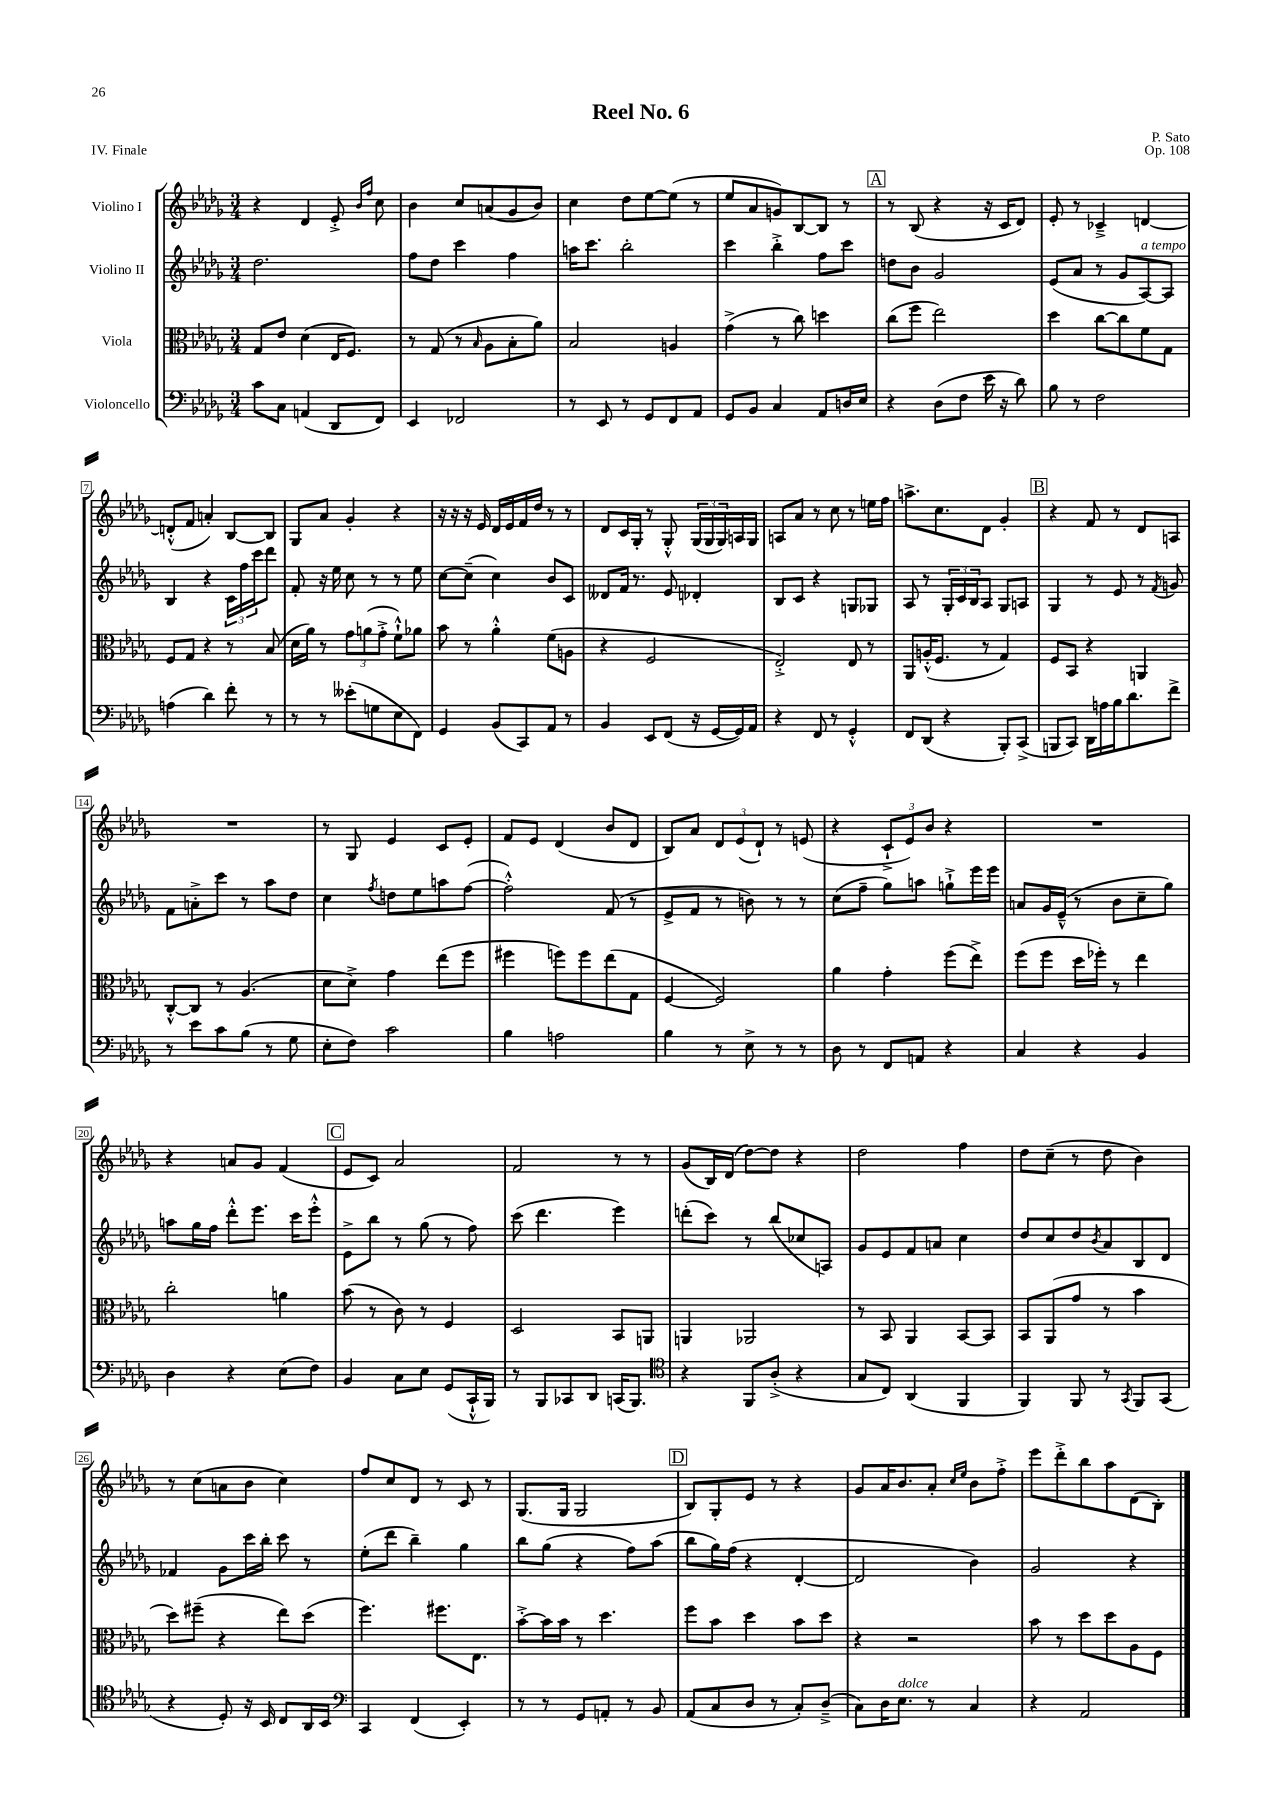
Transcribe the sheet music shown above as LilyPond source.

\header { title = "Reel No. 6" composer = "P. Sato" opus = "Op. 108" piece = "IV. Finale" }
<<
\new StaffGroup <<
\new Staff = "s0" \with { instrumentName = "Violino I" } {
    \clef treble \key des \major \numericTimeSignature \time 3/4
    r4 des'4 ees'8-.-> \grace { bes'16 f''16 } c''8 |
    bes'4 c''8 a'8( ges'8 bes'8) |
    c''4 des''8 ees''8~ ees''8( r8 |
    ees''8 aes'8 g'8) bes8~ bes8 r8 |
    \mark \markup { \box "A" } r8 bes8( r4 r16 c'16 des'8) |
    ees'8-. r8 ces'4---> d'4~ |
    d'8-.-^( f'8 a'4-.) bes8~ bes8 |
    ges8 aes'8 ges'4-. r4 |
    r16 r16 r16 ees'16 des'16 ees'16 f'16 des''16 r8 r8 |
    des'8 c'16 ges16-. r8 ges8-.-^ \tuplet 3/2 { ges16( ges16 ges16) } a16 ges16 |
    a8 aes'8 r8 c''8 r8 e''16 f''16 |
    a''8.-> c''8. des'8 ges'4-. |
    \mark \markup { \box "B" } r4 f'8 r8 des'8 a8 |
    R2. |
    r8 ges8 ees'4 c'8 ees'8-. |
    f'8 ees'8 des'4( bes'8 des'8 |
    bes8) aes'8 \tuplet 3/2 { des'8 ees'8( des'8-!) } r8 e'8( |
    r4 \tuplet 3/2 { c'8-!-> ees'8) bes'8 } r4 |
    R2. |
    r4 a'8 ges'8 f'4( |
    \mark \markup { \box "C" } ees'8 c'8) aes'2 |
    f'2 r8 r8 |
    ges'8( bes16) des'16( des''8~) des''8 r4 |
    des''2 f''4 |
    des''8 c''8--( r8 des''8 bes'4) |
    r8 c''8( a'8 bes'8 c''4) |
    f''8 c''8 des'8 r8 c'8 r8 |
    ges8.( ges16 ges2 |
    \mark \markup { \box "D" } bes8) ges8-. ees'8 r8 r4 |
    ges'8 aes'16 bes'8. aes'8-. \grace { c''16 ees''16 } bes'8 f''8-.-> |
    ees'''8 des'''8-.-> bes''8 aes''8 des'8( bes8-.) \bar "|." |
}
\new Staff = "s1" \with { instrumentName = "Violino II" } {
    \clef treble \key des \major \numericTimeSignature \time 3/4
    des''2. |
    f''8 des''8 c'''4 f''4 |
    a''16 c'''8. bes''2-. |
    c'''4 bes''4-.-> f''8 c'''8 |
    \mark \markup { \box "A" } d''8 bes'8 ges'2 |
    ees'8( aes'8 r8 ges'8 aes8~^\markup { \italic "a tempo" }) aes8 |
    bes4 r4 \tuplet 3/2 { c'16 f''16 c'''16 } des'''8 |
    f'8-. r16 ees''16 c''8 r8 r8 ees''8 |
    c''8~ c''8--( c''4) bes'8 c'8 |
    deses'8 f'16 r8. ees'8 des'4-. |
    bes8 c'8 r4 g8 ges8 |
    aes8 r8 \tuplet 3/2 { ges16-. c'16 bes16 } aes8 ges8 a8 |
    \mark \markup { \box "B" } ges4 r8 ees'8 r8 \acciaccatura { f'8 } g'8 |
    f'8 a'8-.-> c'''8 r8 aes''8 des''8 |
    c''4 \acciaccatura { f''8 } d''8 ees''8 a''8 f''8~( |
    f''2-.-^) f'8( r8 |
    ees'8-> f'8 r8 b'8) r8 r8 |
    c''8( f''8-- ges''8) a''8 g''8-!-> ees'''16 ees'''16 |
    a'8 ges'16 ees'16---^( r8 bes'8 c''8-- ges''8) |
    a''8 ges''16 f''16 des'''8-.-^ ees'''8. c'''16 ees'''8-.-^ |
    \mark \markup { \box "C" } ees'8-> bes''8 r8 ges''8( r8 f''8) |
    c'''8( des'''4. ees'''4) |
    d'''8-.( c'''8) r8 bes''8( ces''8 a8) |
    ges'8 ees'8 f'8 a'8 c''4 |
    des''8 c''8 des''8 \acciaccatura { bes'8 } aes'8 bes8 des'8 |
    fes'4 ges'8 c'''16 bes''16-. c'''8 r8 |
    ees''8-.( des'''8 bes''4--) ges''4 |
    bes''8 ges''8( r4 f''8) aes''8( |
    \mark \markup { \box "D" } bes''8 ges''16) f''16( r4 des'4~-. |
    des'2 bes'4) |
    ges'2 r4 \bar "|." |
}
\new Staff = "s2" \with { instrumentName = "Viola" } {
    \clef alto \key des \major \numericTimeSignature \time 3/4
    ges8 ees'8 des'4( ees16 f8.) |
    r8 ges8( r8 \grace { bes16 } aes8 bes8-. aes'8) |
    bes2 a4 |
    ges'4->( r8 c''8) d''4 |
    \mark \markup { \box "A" } c''8( f''8 ees''2) |
    des''4 c''8~ c''8 f'8 ges8 |
    f8 ges8 r4 r8 bes8( |
    des'16 aes'16) r8 \tuplet 3/2 { ges'8 a'8( ges'8-.-> } f'8-!-^) aes'8 |
    bes'8 r8 aes'4-.-^ f'8( a8 |
    r4 f2 |
    ees2-.->) ees8 r8 |
    aes,8 a16-.-^( f8. r8 ges4) |
    \mark \markup { \box "B" } f8 bes,8 r4 a,4 |
    c8~-.-^ c8 r8 aes4.( |
    des'8 des'8->) ges'4 ees''8( f''8 |
    fis''4 f''8) f''8 ees''8( ges8 |
    f4~ f2) |
    aes'4 ges'4-. f''8( ees''8->) |
    f''8( f''8 des''16 fes''16-.) r8 ees''4 |
    c''2-. a'4 |
    \mark \markup { \box "C" } bes'8( r8 c'8) r8 f4 |
    des2 bes,8 a,8 |
    a,4 aes,2 |
    r8 bes,8 aes,4 bes,8~ bes,8 |
    bes,8 aes,8( ges'8 r8 bes'4 |
    des''8) fis''8--( r4 ees''8) des''8( |
    f''4.) fis''8. ees8. |
    bes'8~-.-> bes'16 bes'16 r8 des''4. |
    \mark \markup { \box "D" } f''8 bes'8 des''4 bes'8 des''8 |
    r4 r2 |
    bes'8 r8 des''8 des''8 aes8 f8 \bar "|." |
}
\new Staff = "s3" \with { instrumentName = "Violoncello" } {
    \clef bass \key des \major \numericTimeSignature \time 3/4
    c'8 c8 a,4( des,8 f,8) |
    ees,4 fes,2 |
    r8 ees,8 r8 ges,8 f,8 aes,8 |
    ges,8 bes,8 c4 aes,8 d16 ees16 |
    \mark \markup { \box "A" } r4 des8( f8 ees'16 r16 des'8) |
    bes8 r8 f2 |
    a4( des'4) f'8-. r8 |
    r8 r8 eeses'8-.( g8 ees8 f,8) |
    ges,4 bes,8( c,8) aes,8 r8 |
    bes,4 ees,8 f,8( r16 ges,16~ ges,16) aes,16 |
    r4 f,8 r8 ges,4-.-^ |
    f,8 des,8( r4 bes,,8-.) c,8->( |
    \mark \markup { \box "B" } b,,8 c,8) des,16 a16 bes16 des'8. f'8-> |
    r8 ees'8 c'8 bes8( r8 ges8 |
    ees8-. f8) c'2 |
    bes4 a2 |
    bes4 r8 ees8-> r8 r8 |
    des8 r8 f,8 a,8 r4 |
    c4 r4 bes,4 |
    des4 r4 ees8( f8) |
    \mark \markup { \box "C" } bes,4 c8 ees8 ges,8( c,16-!-^ bes,,16) |
    r8 bes,,8 ces,8 des,8 c,16( bes,,8.) |
    \clef tenor r4 f,8 aes8-.->( r4 |
    ges8 c8) aes,4( f,4 |
    f,4) f,8 r8 \acciaccatura { ges,8 } f,8 ges,8( |
    r4 des8-.) r16 bes,16 c8 aes,16 bes,16 |
    \clef bass c,4 f,4( ees,4-.) |
    r8 r8 ges,8 a,8-. r8 bes,8 |
    \mark \markup { \box "D" } aes,8( c8 des8 r8 c8-.) des8--->( |
    c8) des16 ees8.^\markup { \italic "dolce" } r8 c4 |
    r4 aes,2 \bar "|." |
}
>>
>>
\layout { \context { \Score \override BarNumber.stencil = #(make-stencil-boxer 0.1 0.3 ly:text-interface::print) } }
